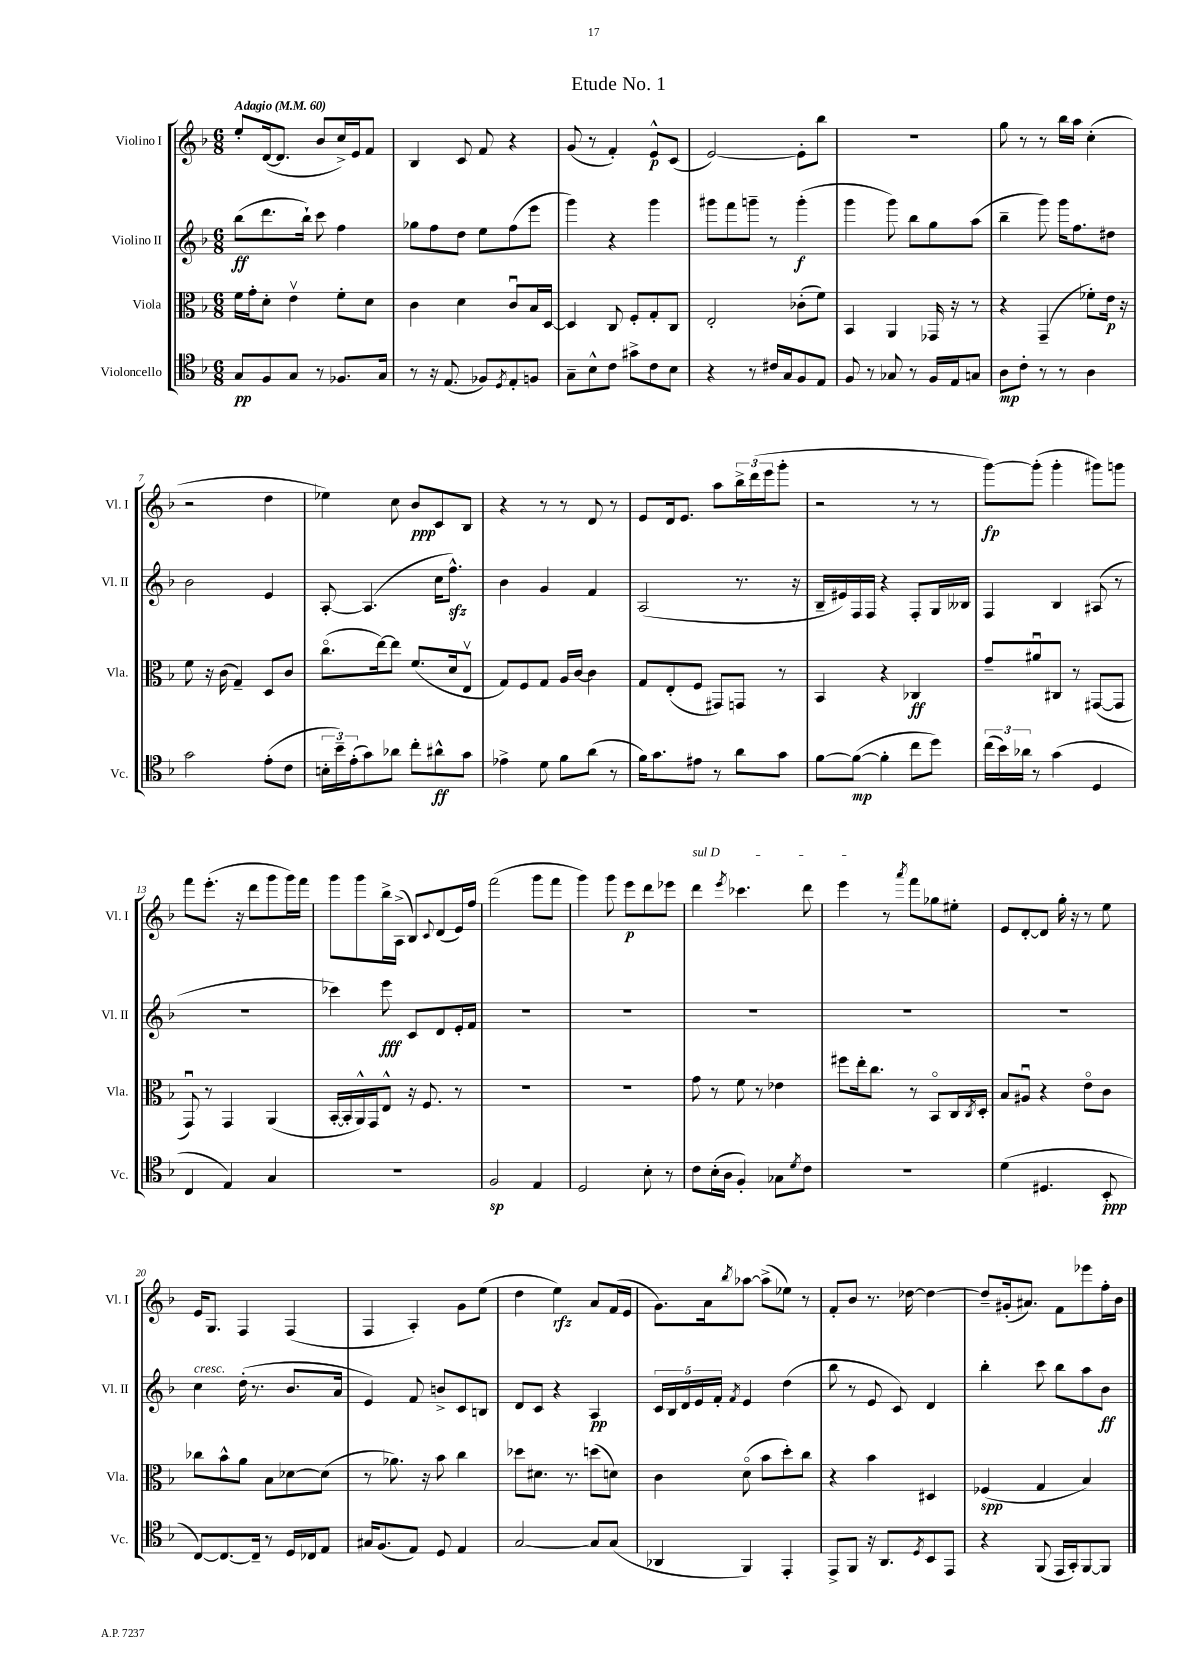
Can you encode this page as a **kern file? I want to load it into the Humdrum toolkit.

**kern	**kern	**kern	**kern
*staff4	*staff3	*staff2	*staff1
*clefC4	*clefC3	*clefG2	*clefG2
*k[b-]	*k[b-]	*k[b-]	*k[b-]
*M6/8	*M6/8	*M6/8	*M6/8
*MM60	*MM60	*MM60	*MM60
8G	16f	(8bb-	8ee'
.	16g'	.	.
8F	8d'	8.ddd	([16d
.	.	.	8.d]
8G	4ev	.	.
.	.	16bb-`)	.
8r	.	8ccc	8b-
8.F-	8f'	4ff	16cc^)
.	.	.	16e
.	8d	.	8f
16G	.	.	.
=	=	=	=
8r	4c	8gg-	4B-
16r	.	8ff	.
(8.E	.	.	.
.	4d	8dd	8c
8F-)	.	8ee	8f
8qD	.	.	.
8E'	8cu	(8ff	4r
8F	16B-	8eee	.
.	[16D	.	.
=	=	=	=
8G~	4D]	4ggg)	(8g
8B-^^	.	.	8r
8c	8C	4r	4f')
8g#^	8F'	.	.
8c	8G'	4ggg	8e^^
8B-	8C	.	(8c
=	=	=	=
4r	2E'	8ggg#	[2e)
.	.	8fff	.
8r	.	8ggg~	.
16c#	.	8r	.
16G	.	.	.
8F	(8c-'	(4ggg'	8e']
8E	8f)	.	8bb-
=	=	=	=
8F	4BB-	4ggg	2.r
8r	.	.	.
8G-	4AA	8ggg)	.
8r	.	8bb-	.
16F	16GG-	8gg	.
16E	16r	.	.
8G	8r	(8aa	.
=	=	=	=
8A	4r	4bb-~	8gg
8c'	.	.	8r
8r	(4GG~	8ggg)	8r
8r	.	16ggg	16bb-
.	.	8.ff	16aa
4A	8f-')	.	(4cc'
.	16e	8dd#	.
.	16r	.	.
=	=	=	=
2g	8f	2b-	2r
.	16r	.	.
.	(16c	.	.
.	4G~)	.	.
(8e'	8D	4e	4dd
8c	8c	.	.
=	=	=	=
24B'	(8.cco	[8A'	4ee-)
24b-~)	.	.	.
(24e'	.	.	.
8g)	.	(4.A]	.
.	[16ee)	.	.
8a-	8ee]	.	8cc
8cc'	(8.f	.	8b-
8a#^^	.	16cc	8c
.	16d	8.ff^^)	.
8g	8Ev	.	8B-
=	=	=	=
4e-^	8G)	4b-	4r
.	8F	.	.
8d	8G	4g	8r
8f	16A	.	8r
.	[16c	.	.
(8a	4c]	4f	8d
8r	.	.	8r
=	=	=	=
16f)	8G	(2A	8e
8.g	.	.	.
.	(8E'	.	16d
.	.	.	8.e
8e#	8F	.	.
8r	8GG#)	.	8aa
8a	8GG	8.r	24bb-^
.	.	.	(24ddd
.	.	.	24eee
8g	8r	.	8ggg'
.	.	16r	.
=	=	=	=
[8f	4BB-	16B-~	2r
.	.	16e#)	.
(8f_	.	16F	.
.	.	16F	.
4f']	4r	4r	.
8cc	4C-	8F'	8r
8dd)	.	16G	8r
.	.	16B--	.
=	=	=	=
(24cc	8g~	4F	[8ggg)
24b-)	.	.	.
24a-	.	.	.
8r	8a#u	.	(8ggg']
(4g	8C#	4B-	4ggg'
.	8r	.	.
4D	([8GG#	(8A#	8ggg#)
.	8GG#]	8r	8ggg
=	=	=	=
4C	8GGu)	2.r	8fff
.	8r	.	(8.eee'
4E)	4GG	.	.
.	.	.	16r
.	.	.	8ddd
4G	(4AA	.	8ggg
.	.	.	16ggg)
.	.	.	16fff
=	=	=	=
2.r	[16BB-'	4ccc-)	8ggg
.	16BB-']	.	.
.	16AA^^)	.	8ggg
.	16GG	.	.
.	8E^^	8eee	16bb-^
.	.	.	(16A^
.	16r	8c	8B-)
.	8.F	.	.
.	.	.	8qqc
.	.	8d	(8d
.	8r	16e'	16e)
.	.	16f	16ff
=	=	=	=
2F	2.r	2.r	(2fff
4E	.	.	8ggg
.	.	.	8fff
=	=	=	=
2D	2.r	2.r	4ggg)
.	.	.	8ggg
.	.	.	8eee
8B-'	.	.	8ddd
8r	.	.	8eee-
=	=	=	=
8c	8g	2.r	4ddd
(16B-'	8r	.	.
16A	.	.	.
.	.	.	8qeee
4F')	8f	.	4.ccc-
.	8r	.	.
8G-	4e-	.	.
8qd	.	.	.
8c	.	.	8ddd
=	=	=	=
2.r	8ff#	2.r	4eee
.	16ee'	.	.
.	8.cc	.	.
.	.	.	8r
.	.	.	8qaaa
.	8r	.	8fff
.	8BB-o	.	8gg-
.	16C	.	8ee#'
.	8qC	.	.
.	16D'	.	.
=	=	=	=
(4d	8B-	2.r	8e
.	8A#u	.	[8d'
4.D#	4r	.	8d]
.	.	.	16gg'
.	.	.	16r
.	8eo	.	8r
8BB-'	8c	.	8ee
=	=	=	=
[8C)	8cc-	4cc	16e
.	.	.	8.G
8.C_	8b-^^	.	.
.	8a	(16dd'	4F
16C~]	.	8.r	.
8r	8B-	.	.
16D	[8d-	8.b-	(4F
16C-	.	.	.
8E	(8d-]	.	.
.	.	16a	.
=	=	=	=
16G#	8r	4e)	4F
(8.F	.	.	.
.	8.a-)	.	.
8E)	.	8f	4A')
.	16r	.	.
8D	8b-	8b^	.
4E	4cc	8c	8g
.	.	8B	(8ee
=	=	=	=
[2G	8dd-	8d	4dd
.	8.d#	8c	.
.	.	4r	4ee)
.	8.r	.	.
8G]	(8dd	4A	8a
(8G	8d)	.	(16f
.	.	.	16e
=	=	=	=
4AA-	4c	20c	8.g)
.	.	20B-	.
.	.	20d	.
.	.	20e	.
.	.	.	16a
.	.	20f'	.
.	.	8qf	8qbb-
4FF)	(8do	4e	[8aa-
.	8b-	.	(8aa-^]
4EE'	8dd')	(4dd	8ee-)
.	8cc	.	8r
=	=	=	=
8EE^	4r	8bb-	8f'
8FF	.	8r	8b-
16r	4b-	8e	8.r
8.AA	.	.	.
.	.	8c)	.
.	.	.	[16dd-
8qD	.	.	.
8BB-	4D#	4d	4dd-_
8EE	.	.	.
=	=	=	=
4r	(4F-	4bb-'	8dd-~]
.	.	.	(16g#'
.	.	.	8.a#)
(8FF	4G	8ccc	.
16EE	.	8bb-	8f
16GG')	.	.	.
[8FF	4B-)	8aa	8eee-
8FF]	.	8b-	16ff'
.	.	.	16b-
==	==	==	==
*-	*-	*-	*-
